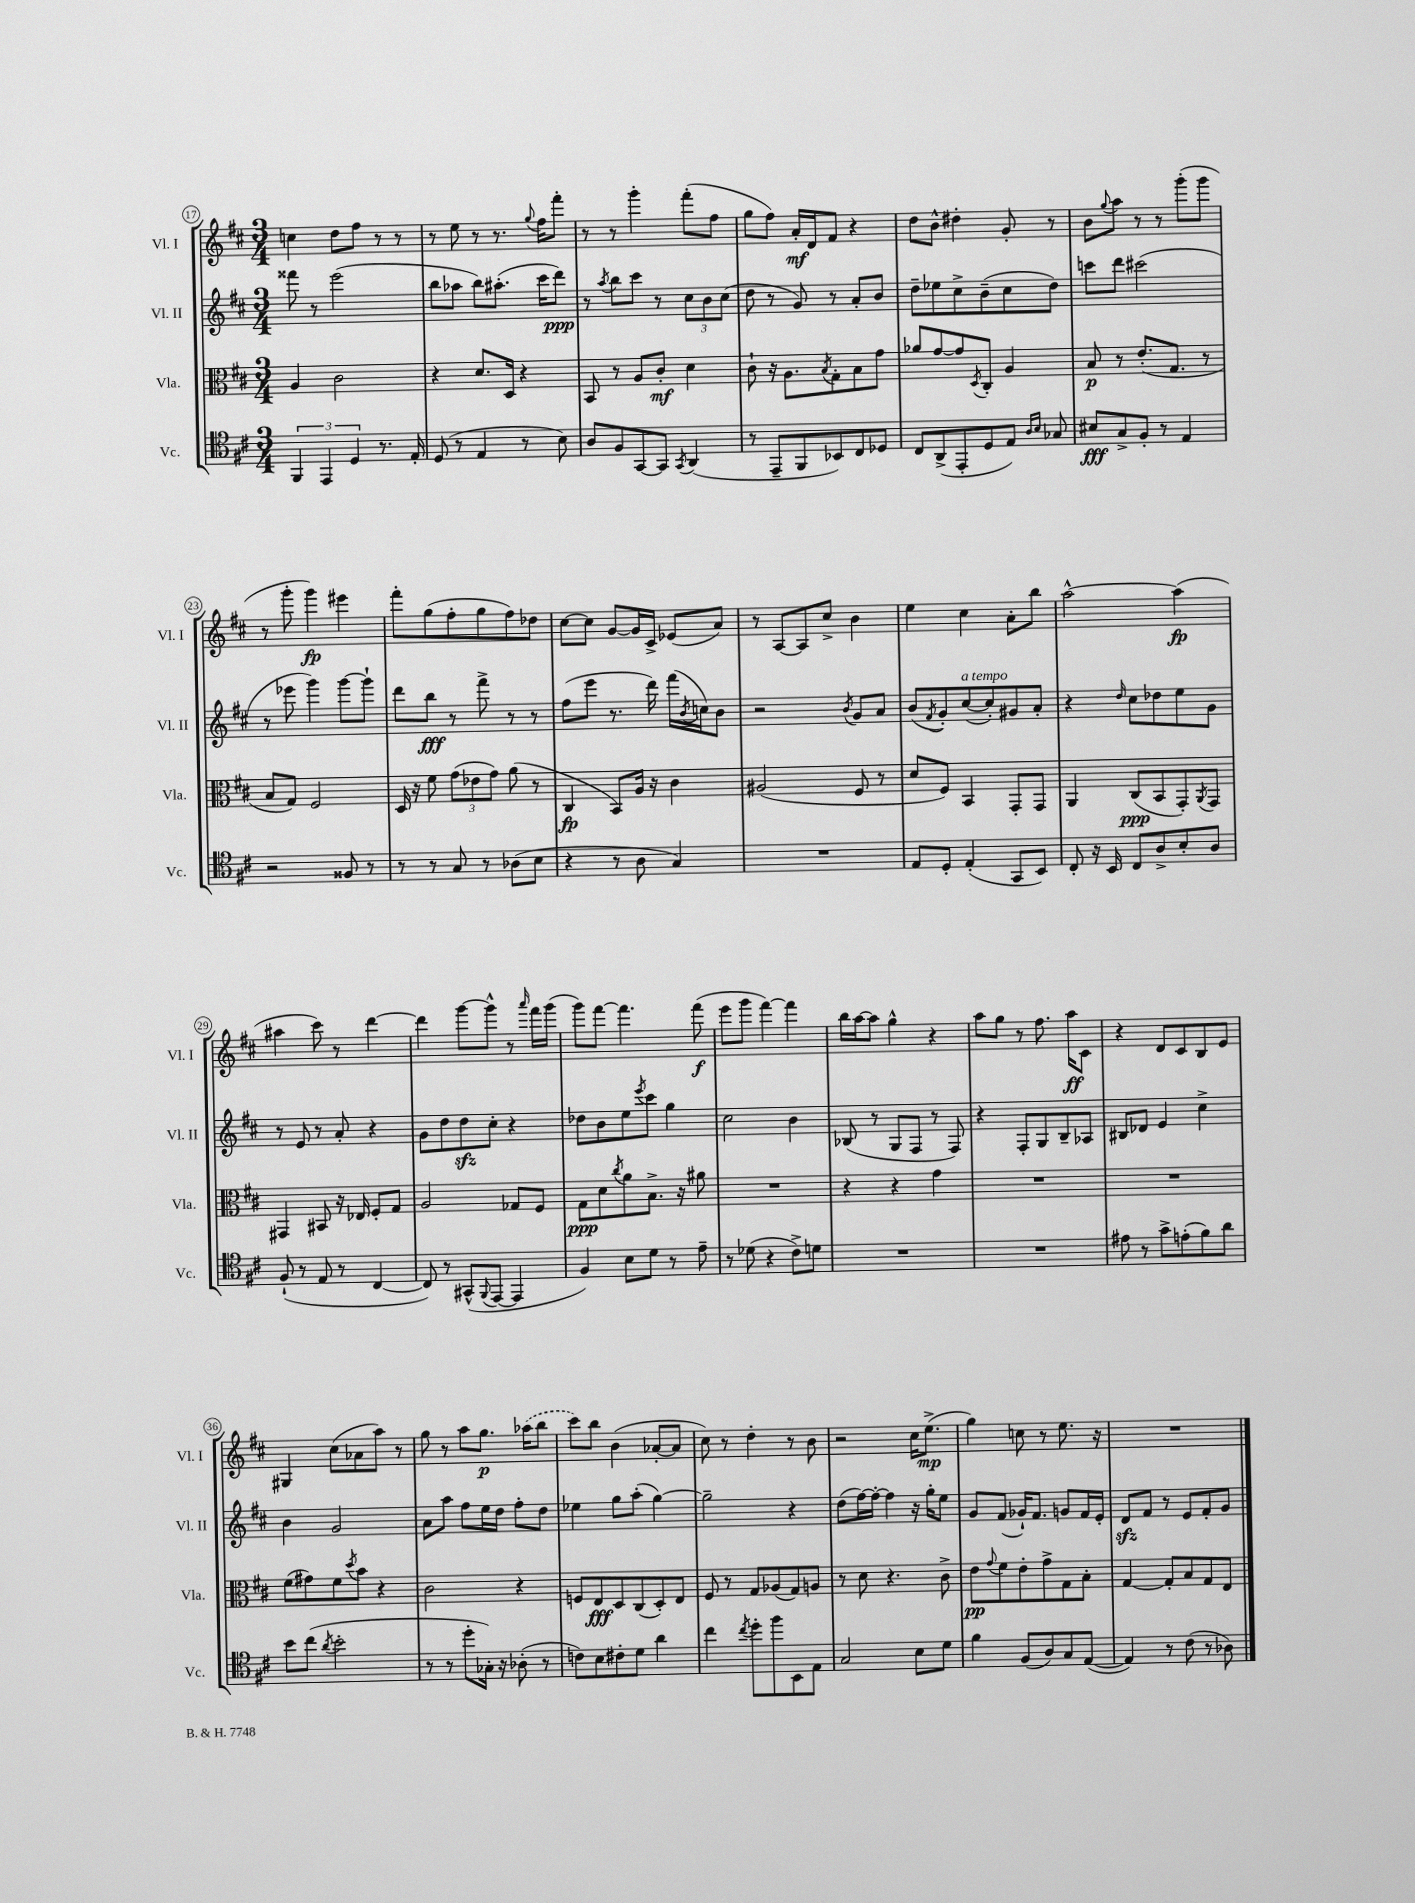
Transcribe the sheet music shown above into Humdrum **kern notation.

**kern	**kern	**kern	**kern
*staff4	*staff3	*staff2	*staff1
*clefC4	*clefC3	*clefG2	*clefG2
*k[f#c#]	*k[f#c#]	*k[f#c#]	*k[f#c#]
*M3/4	*M3/4	*M3/4	*M3/4
6FF#/	4A/	8fff##\	4cc\
.	.	8r	.
6EE/	.	.	.
.	2c#\	(2eee\	8dd\L
6D/	.	.	.
.	.	.	8ff#\J
8.r	.	.	8r
.	.	.	8r
16E'/	.	.	.
=	=	=	=
(8D/	4r	8bb\L	8r
8r	.	8aa-\J	8ee\
4E/	8.d/L	8bb\L)	8r
.	.	(8.aa#'\J	8.r
.	16D/Jk	.	.
8r	4r	.	.
.	.	.	8qqgg/
.	.	16ccc#\LK	16ff#\LK
8B\)	.	8ddd\J)	8fff#'\J
=	=	=	=
8A/L	8BB/	8r	8r
.	.	8qaa/	.
8F#/	8r	8bb\L	8r
[8GG/	8A/L	8ccc#\J	4ggg'\
8GG/]J	8c#'/J	8r	.
8qGG/	.	.	.
(4AA/	4d\	12cc#\L	(8fff#'\L
.	.	12b\	.
.	.	.	8ff#\J
.	.	(12cc#\J	.
=	=	=	=
8r	8c#`\	8dd\	8gg\L
8EE~/L	16r	8r	8ff#\J)
.	8.A\L	.	.
8FF#/	.	8g/)	16a'/LL
.	.	.	16d/J
.	8qB/	.	.
8BB-/)	8G'\	8r	8f#/J
8C#/	8B\	8a'/L	4r
8D-/J	8g\J	8b/J	.
=	=	=	=
8C#/L	8a-/L	8dd~\L	8dd\L
(8AA^/	[8g/	8ee-\	8b^^\J
8EE'/	8g/]	8cc#^\	4dd#'\
.	8qD/	.	.
8D/	8C#'/J	(8b~\	.
8E/J)	4A/	8cc#\	8g'/
16qqA/LL	.	.	.
16qqB/JJ	.	.	.
8G-/	.	8dd\J)	8r
=	=	=	=
8B#/L	8B/	8ccc\L	8b\L
.	.	.	8qqgg/
8G^/	8r	8ddd\J	8aa\J
8F#'/J	(8.e'/L	(2ccc#\	8r
8r	.	.	8r
.	8.G/J	.	.
4E/	.	.	(8ggg'\L
.	8r	.	8ggg\J
=	=	=	=
2r	8B/L	8r	8r
.	8G/J)	8eee-\	8ggg'\
.	2F#/	4ggg\)	4ggg\)
8F##/	.	[8ggg\L	4eee#\
8r	.	8ggg`\]J	.
=	=	=	=
8r	16D/	8ddd\L	8fff#'\L
.	16r	.	.
8r	8f#\	8bb\J	(8gg\
8G/	(12g\L	8r	8ff#'\
.	12e-\	.	.
8r	.	8fff#^\	8gg\
.	12g\J)	.	.
(8A-\L	(8a\	8r	8ff#\)
8B\J	8r	8r	8dd-\J
=	=	=	=
4r	4C#/	(8ff#\L	[8cc#\L
.	.	8eee\J	8cc#\]J
8r	8BB/L)	8.r	[8g/L
8A\	16A/Jk	.	16g/]L
.	16r	16ddd\)	16c#^/JJ
4G/)	4c#\	(16fff#\LL	(8e-/L
.	.	8qb/	.
.	.	16cc\J)	.
.	.	8b\J	8a/J)
=	=	=	=
2.r	(2A#/	2r	8r
.	.	.	[8A/L
.	.	.	8A/]
.	.	.	8cc#^/J
.	.	8qb/	.
.	8F#/	8g/L	4b\
.	8r	8a/J	.
=	=	=	=
8E/L	8d/L	(8b/L	4ee\
.	.	8qf#/	.
8D'/J	8F#/J)	8g'/)	.
(4E'/	4BB/	([8cc#/	4cc#\
.	.	8cc#'/])	.
8GG/L	8GG'/L	8g#/	8a'\L
8BB/J)	8GG/J	8a'/J	8bb\J
=	=	=	=
8C#'/	4AA/	4r	[2aa^^\
16r	.	.	.
16BB/	.	.	.
.	.	16qqdd/	.
8C#/L	(8C#/L	8cc#\L	.
8A^/	8BB/	8dd-\	.
8B'/	8GG'/)	8ee\	(4aa\]
.	8qAA/	.	.
8A/J	8GG/J	8g\J	.
=	=	=	=
(8F#`/	4GG#/	8r	4aa#\
8r	.	8e/	.
8E/	8BB#/	8r	8ccc#\)
8r	16r	8a'/	8r
.	16E-/	.	.
[4C#/	8F#'/L	4r	[4ddd\
.	8G/J	.	.
=	=	=	=
8C#/])	2A/	8g\L	4ddd\]
8r	.	8dd\	.
(8GG#^^/L	.	8dd\	[8ggg\L
8qqFF#/	.	.	.
[8EE/J	.	8cc#'\J	8ggg^^\]J
4EE/]	8G-/L	4r	8r
.	.	.	16qqaaa/
.	8F#/J	.	16fff#\LL
.	.	.	(16ggg\JJ
=	=	=	=
4F#/)	8G\L	8dd-\L	8ggg\L)
.	8d\	8b\	[8fff#\J
.	8qcc#/	.	.
8B\L	8a\	8ee\	4.fff#\]
.	.	8qeee/	.
8d\J	8.B^\J	8ccc#\J	.
8r	.	4gg\	.
.	16r	.	.
8e~\	8a#\	.	(8fff#\
=	=	=	=
8r	2.r	2cc#\	8eee\L
(8d-\	.	.	8ggg\J
4r	.	.	[4fff#\)
8c#^\L)	.	4b\	4fff#\]
8d\J	.	.	.
=	=	=	=
2.r	4r	(8B-/	16bb\LL
.	.	.	[16aa\J
.	.	8r	8aa\]J
.	4r	8G/L	4gg^^\
.	.	8F#/J	.
.	4g\	8r	4r
.	.	8F#/)	.
=	=	=	=
2.r	2.r	4r	8aa\L
.	.	.	8gg\J
.	.	8F#'/L	8r
.	.	8G/	8.ff#\
.	.	8B~/	.
.	.	.	16aa\LK
.	.	8A-/J	8c#\J
=	=	=	=
8e#\	2.r	8B#/L	4r
8r	.	8d-/J	.
8g^\L	.	4e/	8d/L
(8e'\	.	.	8c#/
8f#\)	.	4cc#^\	8B/
8a\J	.	.	8e/J
=	=	=	=
8b\L	(8f#\L	4b\	4G#/
(8cc#\J	8g#\)	.	.
8qa/	.	.	.
2b'\	8f#\	2g/	(8cc#\L
.	8qdd/	.	.
.	8b\J	.	8a-\
.	4r	.	8aa\J)
.	.	.	8r
=	=	=	=
8r	2c#\	8a\L	8gg\
8r	.	8aa\J	8r
8dd'\L	.	8ff#\L	8aa\L
16G-'\Jk)	.	16ee\L	8.gg\J
16r	.	16dd\JJ	.
(8A-'\	4r	8ff#'\L	.
.	.	.	(16aa-\LK
8r	.	8dd\J	8bb\J
=	=	=	=
8c\L)	8F/L	4ee-\	8ccc#\L)
8B\	8E/	.	8bb\J
8c#'\	8D/	8gg\L	(4b\
8d\J	(8C#/	(8aa'\J	.
4a\	8D'/)	[4gg\)	[8a-'/L
.	8E/J	.	8a-/]J
=	=	=	=
4cc#\	8F#/	2gg~\]	8cc#\)
.	8r	.	8r
8qcc#/	.	.	.
8dd'\L	8G/L	.	4dd'\
8ff#\	(8A-/	.	.
8BB\	8G/)	4r	8r
8E\J	8A/J	.	8b\
=	=	=	=
2G/	8r	(8dd\L	2r
.	8d\	[16ff#\L)	.
.	.	16ff#'\_JJ	.
.	4.r	4ff#\]	.
8B\L	.	16r	16cc#\LK
.	.	16gg'\LK	(8.ee^\J
8d\J	8c#^\	8ee\J	.
=	=	=	=
4f#\	8e\L	8g/L	4gg\)
.	8qqg/	.	.
.	8f#\	(8f#/J	.
(8F#/L	8e'\	16g-`/LK)	8cc\
.	.	8.f#/J	.
8A/)	8g^\	.	8r
8G/	8G\	8g/L	8.ee\
([8E/J	8B'\J	16f#/L	.
.	.	16e'/JJ	16r
=	=	=	=
4E/])	[4G/	8d/L	2.r
.	.	8f#/J	.
8r	8G'/]L	8r	.
(8c#\	8B/	8e/L	.
8r	8G/	8f#'/	.
8A-\)	8E/J	8g/J	.
==	==	==	==
*-	*-	*-	*-
